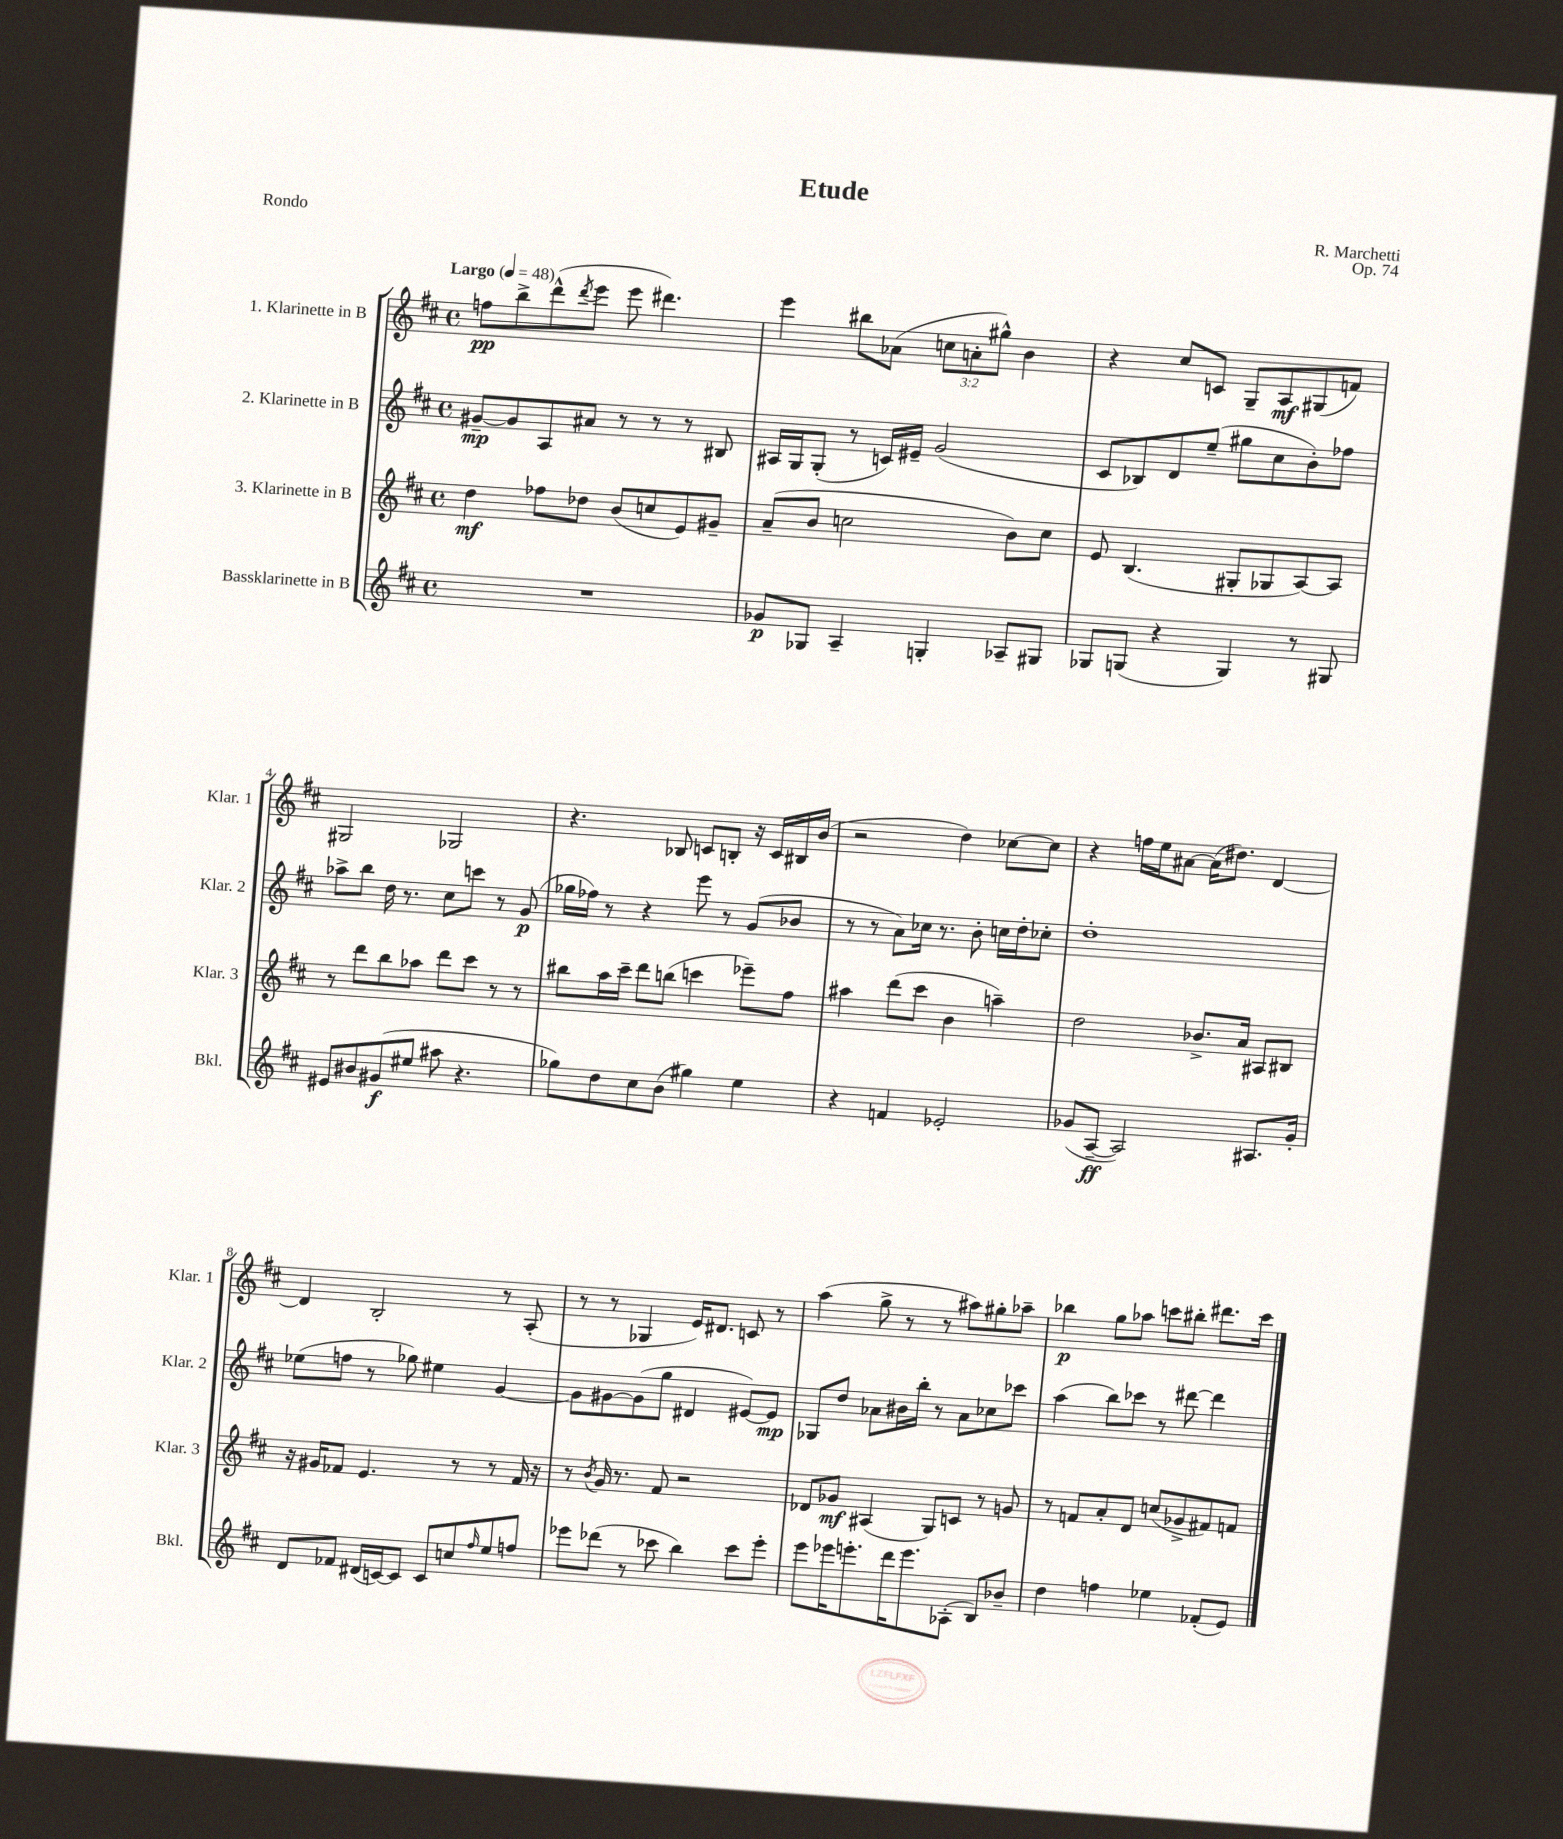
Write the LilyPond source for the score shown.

\header { title = "Etude" composer = "R. Marchetti" opus = "Op. 74" piece = "Rondo" }
<<
\new StaffGroup <<
\new Staff = "s0" \with { instrumentName = "1. Klarinette in B" shortInstrumentName = "Klar. 1" } {
    \clef treble \key d \major \defaultTimeSignature \time 4/4 \override Staff.TupletNumber.text = #tuplet-number::calc-fraction-text \tempo "Largo" 4 = 48
    f''8\pp b''8-> d'''8-^( \acciaccatura { d'''8 } e'''8 e'''8 dis'''4.) |
    e'''4 bis''8 aes'8( \tuplet 3/2 { c''8 a'8-. gis''8-^) } b'4 |
    r4 cis''8 c'8 g8-- a8\mf gis8( f'8) |
    gis2 ges2 |
    r4. bes8 c'8 b8-. r16 c'16 bis16 b'16( |
    r2 d''4) ces''8~ ces''8 |
    r4 f''16 e''16 ais'8~ ais'16( dis''8.) d'4~ |
    d'4 b2-. r8 a8-.( |
    r8 r8 ges4 e'16) dis'8. c'8 r8 |
    a''4( g''8-> r8 r8 ais''8) gis''8-. aes''8-- |
    bes''4\p g''8 aes''8 c'''8 bis''8-. dis'''8. c'''16 \bar "|." |
}
\new Staff = "s1" \with { instrumentName = "2. Klarinette in B" shortInstrumentName = "Klar. 2" } {
    \clef treble \key d \major \defaultTimeSignature \time 4/4
    gis'8~--\mp gis'8 a8 ais'8 r8 r8 r8 bis8 |
    ais16 g16 g8-.( r8 c'16) eis'16-- g'2( |
    cis'8 bes8) d'8 e''8--( gis''8 cis''8 b'8-.) fes''8 |
    aes''8-> b''8 d''16 r8. cis''8 c'''8 r8 g'8\p( |
    ges''16 fes''16) r8 r4 e'''8 r8 g'8( bes'8 |
    r8 r8 a'8) ces''16 r8. b'8-. c''16 d''16-. ces''8-. |
    d''1-. |
    ees''8( f''8 r8 ges''8) eis''4 g'4~ |
    g'8 gis'8~ gis'8( g''8 dis'4 eis'8~) eis'8\mp |
    ges8 d''8 aes'8 bis'16 b''16-. r8 aes'8 ces''8 ces'''8 |
    a''4( b''8) ces'''8 r8 dis'''8~ dis'''4 \bar "|." |
}
\new Staff = "s2" \with { instrumentName = "3. Klarinette in B" shortInstrumentName = "Klar. 3" } {
    \clef treble \key d \major \defaultTimeSignature \time 4/4
    d''4\mf fes''8 des''8 b'8( c''8 e'8) gis'8-- |
    a'8--( b'8 c''2 b'8) c''8 |
    e'8 b4.( gis8-. ges8 a8~) a8 |
    r8 d'''8 b''8 aes''8 d'''8 cis'''8 r8 r8 |
    bis''8 a''16 cis'''16-- d'''8 b''8( c'''4 ees'''8--) fis''8 |
    ais''4 d'''8( cis'''8 b'4 a''4--) |
    d''2 bes'8.-> a'16 ais8 bis8 |
    r16 gis'16 fes'8 e'4. r8 r8 fes'16 r16 |
    r8 \acciaccatura { b'8 } g'16 r8. fis'8 r2 |
    des'8 ges'8\mf ais4( g8) c'8 r8 g'8 |
    r8 f'8 a'8-. d'8 c''8( ges'8-> fis'8) f'8 \bar "|." |
}
\new Staff = "s3" \with { instrumentName = "Bassklarinette in B" shortInstrumentName = "Bkl." } {
    \clef treble \key d \major \defaultTimeSignature \time 4/4
    R1 |
    ges'8\p ges8 a4-- g4-. aes8-- gis8 |
    ges8 g8( r4 g4) r8 gis8 |
    eis'8 bis'8 gis'8\f( eis''8 ais''8 r4. |
    ges''8) d''8 cis''8 b'8( gis''4) e''4 |
    r4 f'4 ees'2-. |
    ges'8( a8~--\ff a2) ais8. ges'16-. |
    d'8 fes'8 dis'16( c'16~) c'8 c'8 c''8 \grace { fis''16 } e''8 f''8 |
    ees'''8 des'''8( r8 ces'''8 b''4) ces'''8 ees'''8-. |
    e'''8 ees'''16 e'''8.-. d'''16 e'''8. aes8-.( b8) bes'8-- |
    d''4 f''4 ees''4 fes'8-.( e'8) \bar "|." |
}
>>
>>
